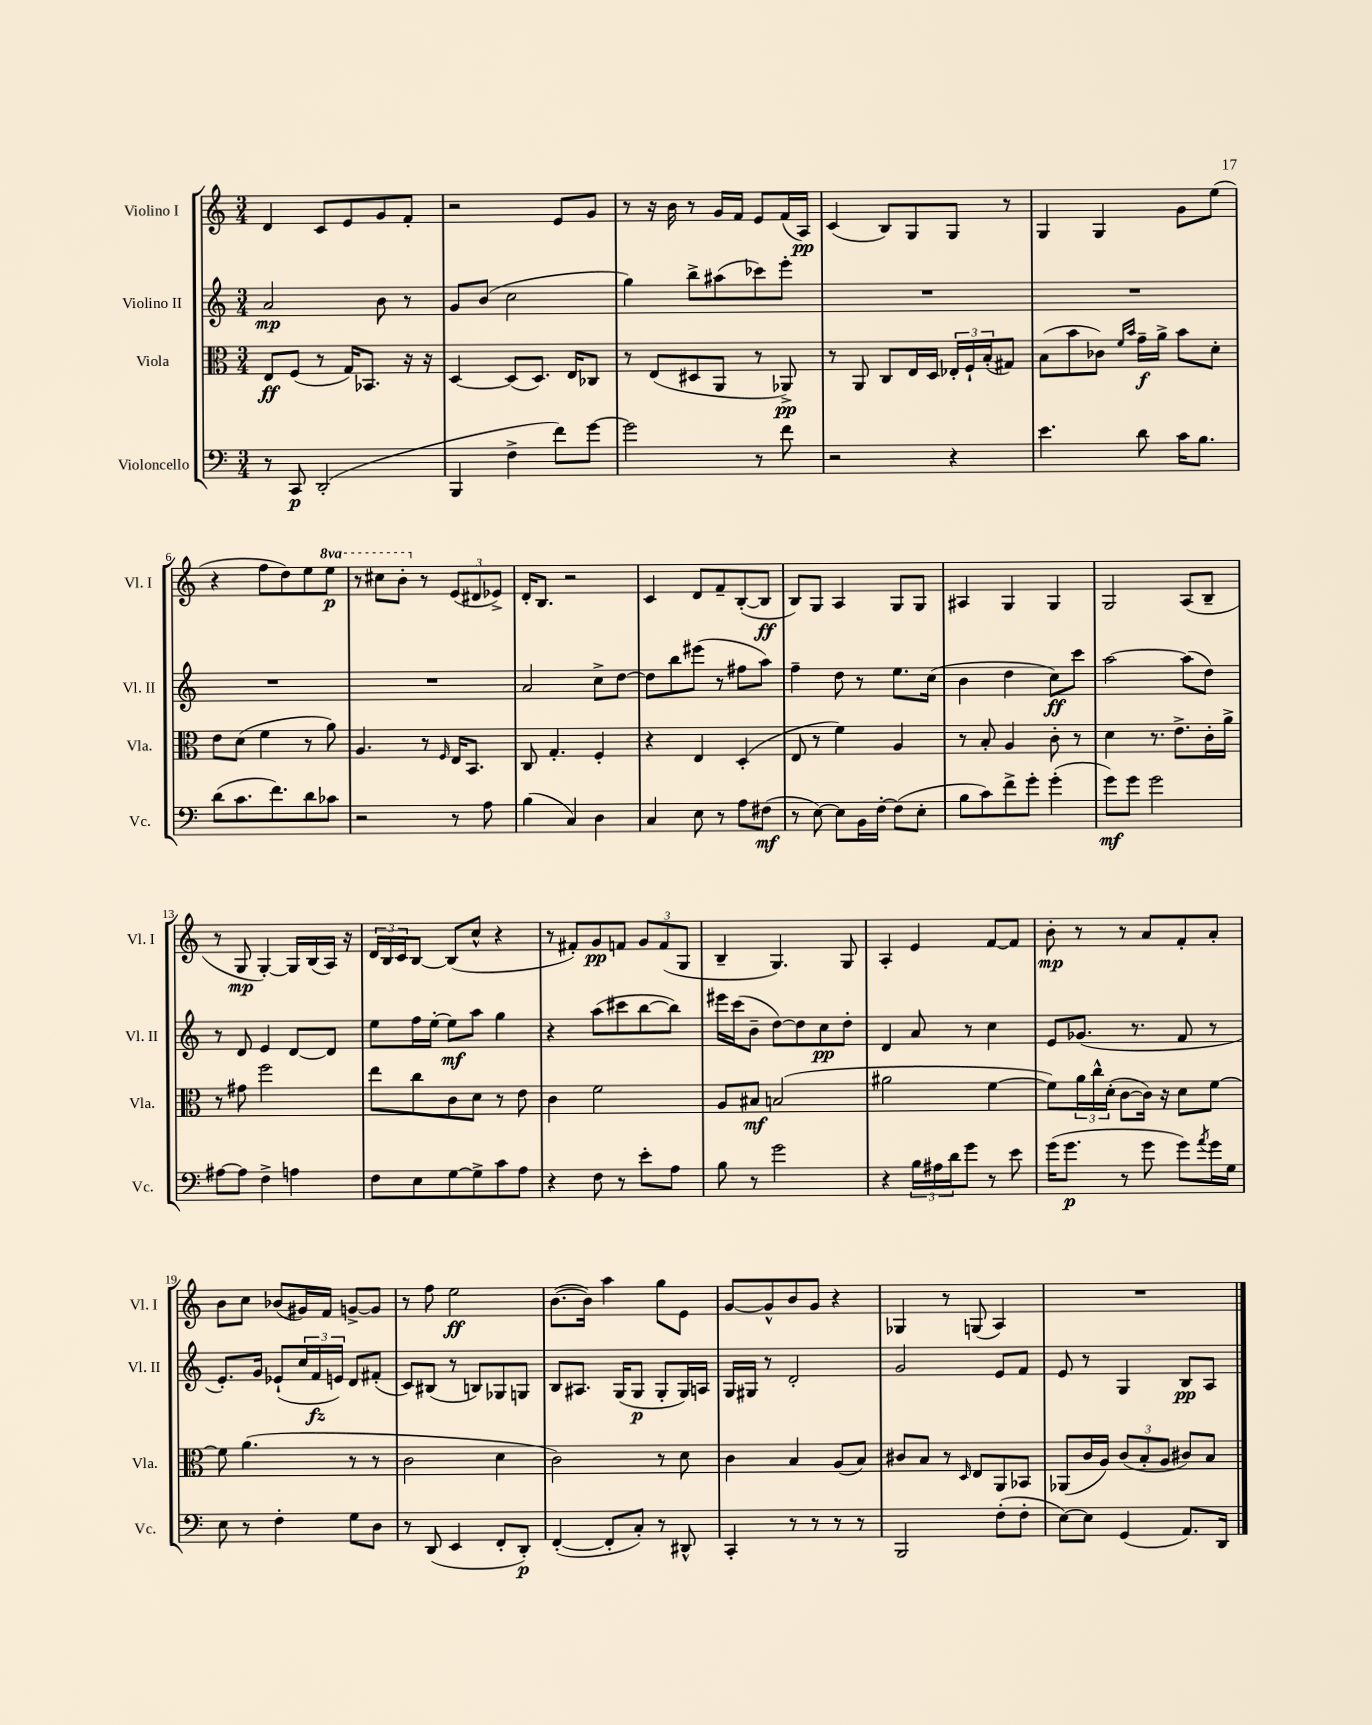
<<
\new StaffGroup <<
\new Staff = "s0" \with { instrumentName = "Violino I" shortInstrumentName = "Vl. I" } {
    \clef treble \key c \major \numericTimeSignature \time 3/4 \set Staff.ottavationMarkups = #ottavation-simple-ordinals
    d'4 c'8 e'8 g'8 f'8-. |
    r2 e'8 g'8 |
    r8 r16 b'16 r8 g'16 f'16 e'8 f'16( a16\pp) |
    c'4( b8) g8 g8 r8 |
    g4 g4 g'8 e''8( |
    r4 f''8 d''8) e''8 \ottava #1 e'''8\p |
    r8 cis'''8 b''8-. \ottava #0 r8 \tuplet 3/2 { e'8( dis'8 ees'8->) } |
    d'16-. b8. r2 |
    c'4 d'8 f'8-- b8~-.( b8\ff |
    b8) g8 a4 g8 g8 |
    ais4 g4 g4 |
    g2 a8( b8-- |
    r8 g8\mp g4~-.) g16 b16( a16) r16 |
    \tuplet 3/2 { d'16 b16 c'16 } b8~ b8( c''8-^ r4 |
    r8 fis'8-.) g'8\pp f'8 \tuplet 3/2 { g'8 f'8( g8 } |
    b4-- g4.) g8 |
    a4-. e'4 f'8~ f'8 |
    b'8-.\mp r8 r8 a'8 f'8-. a'8-. |
    b'8 c''8 bes'8( gis'16) f'16 g'8~-> g'8 |
    r8 f''8 e''2\ff |
    b'8.~( b'16) a''4 g''8 e'8 |
    g'8~ g'8-^ b'8 g'8 r4 |
    ges4 r8 g8( a4) |
    R2. \bar "|." |
}
\new Staff = "s1" \with { instrumentName = "Violino II" shortInstrumentName = "Vl. II" } {
    \clef treble \key c \major \numericTimeSignature \time 3/4
    a'2\mp b'8 r8 |
    g'8 b'8( c''2 |
    g''4) b''8-> ais''8( ces'''8) e'''8-. |
    R2. |
    R2. |
    R2. |
    R2. |
    a'2 c''8-> d''8~ |
    d''8 b''8 eis'''8( r8 fis''8 a''8) |
    f''4-- d''8 r8 e''8. c''16( |
    b'4 d''4 c''8\ff) c'''8 |
    a''2~ a''8( d''8) |
    r8 d'8 e'4 d'8~ d'8 |
    e''8 f''16 e''16~-. e''8\mf a''8 g''4 |
    r4 a''8( cis'''8 b''8~ b''8) |
    eis'''16 c'''16( b'8-- d''8~) d''8 c''8\pp d''8-. |
    d'4 a'8 r8 c''4 |
    e'8 ges'8.( r8. f'8 r8 |
    e'8.-.) g'16 ees'8-!( \tuplet 3/2 { c''16 f'16\fz e'16) } d'8 fis'8-.( |
    c'8) bis8( r8 b8) ges8 g8 |
    b8 ais8. g16( g8\p g8-. g16) a16 |
    g16 gis16 r8 d'2-. |
    g'2 e'8 f'8 |
    e'8 r8 g4 b8\pp a8 \bar "|." |
}
\new Staff = "s2" \with { instrumentName = "Viola" shortInstrumentName = "Vla." } {
    \clef alto \key c \major \numericTimeSignature \time 3/4
    e8\ff f8( r8 g16) bes,8. r16 r16 |
    d4~ d8( d8.) e16 ces8 |
    r8 e8( dis8 a,8 r8 aes,8->\pp) |
    r8 a,8 c8 e16 d16 \tuplet 3/2 { ees16-. f16-! b16-.( } gis8) |
    b8( b'8 ces'8) \grace { f'16 b'16 } g'16--\f a'16-> b'8 d'8-. |
    e'8 d'8( f'4 r8 a'8) |
    a4. r8 \grace { f16 } e16 b,8. |
    c8 g4.-. f4-. |
    r4 e4 d4-.( |
    e8 r8 f'4) a4 |
    r8 b8-. a4 c'8-. r8 |
    d'4 r8. e'8.-> c'16-. a'16-> |
    r8 gis'8 f''2 |
    e''8 c''8 c'8 d'8 r8 e'8 |
    c'4 f'2 |
    a8 bis8\mf b2( |
    ais'2 f'4~ |
    f'8) \tuplet 3/2 { a'16 c''16-^ d'16-.( } c'8~ c'16) r16 d'8 f'8~ |
    f'8 a'4.( r8 r8 |
    c'2 d'4 |
    c'2) r8 d'8 |
    c'4 b4 a8( b8) |
    cis'8 b8 r8 \grace { d16 } e8 a,8 bes,8 |
    aes,8( c'16 a16) \tuplet 3/2 { c'8( b8-. a8 } cis'8) b8 \bar "|." |
}
\new Staff = "s3" \with { instrumentName = "Violoncello" shortInstrumentName = "Vc." } {
    \clef bass \key c \major \numericTimeSignature \time 3/4
    r8 c,8\p d,2-.( |
    b,,4 f4-> f'8) g'8~ |
    g'2 r8 f'8 |
    r2 r4 |
    e'4. d'8 c'16 b8. |
    d'8( c'8. f'8.) d'8 ces'8 |
    r2 r8 a8 |
    b4( c4) d4 |
    c4 e8 r8 a8 fis8\mf( |
    r8 e8~) e8 b,16 f16~-. f8( e8-. |
    b8 c'8) f'8-> g'8-. g'4-.( |
    g'8\mf) g'8 g'2 |
    ais8~ ais8 f4-> a4 |
    f8 e8 g8~ g8-> c'8 a8 |
    r4 f8 r8 e'8-. a8 |
    b8 r8 g'2 |
    r4 \tuplet 3/2 { b16 ais16 d'16 } g'8 r8 e'8 |
    g'16( g'8.\p r8 g'8 g'8) \acciaccatura { a'8 } g'16 g16 |
    e8 r8 f4-. g8 d8 |
    r8 d,8( e,4 f,8-. d,8-.\p) |
    f,4~-.( f,8-. c8-.) r8 dis,8-^ |
    c,4-. r8 r8 r8 r8 |
    b,,2 f8-.( f8-. |
    e8~) e8 g,4( a,8.) d,16 \bar "|." |
}
>>
>>
